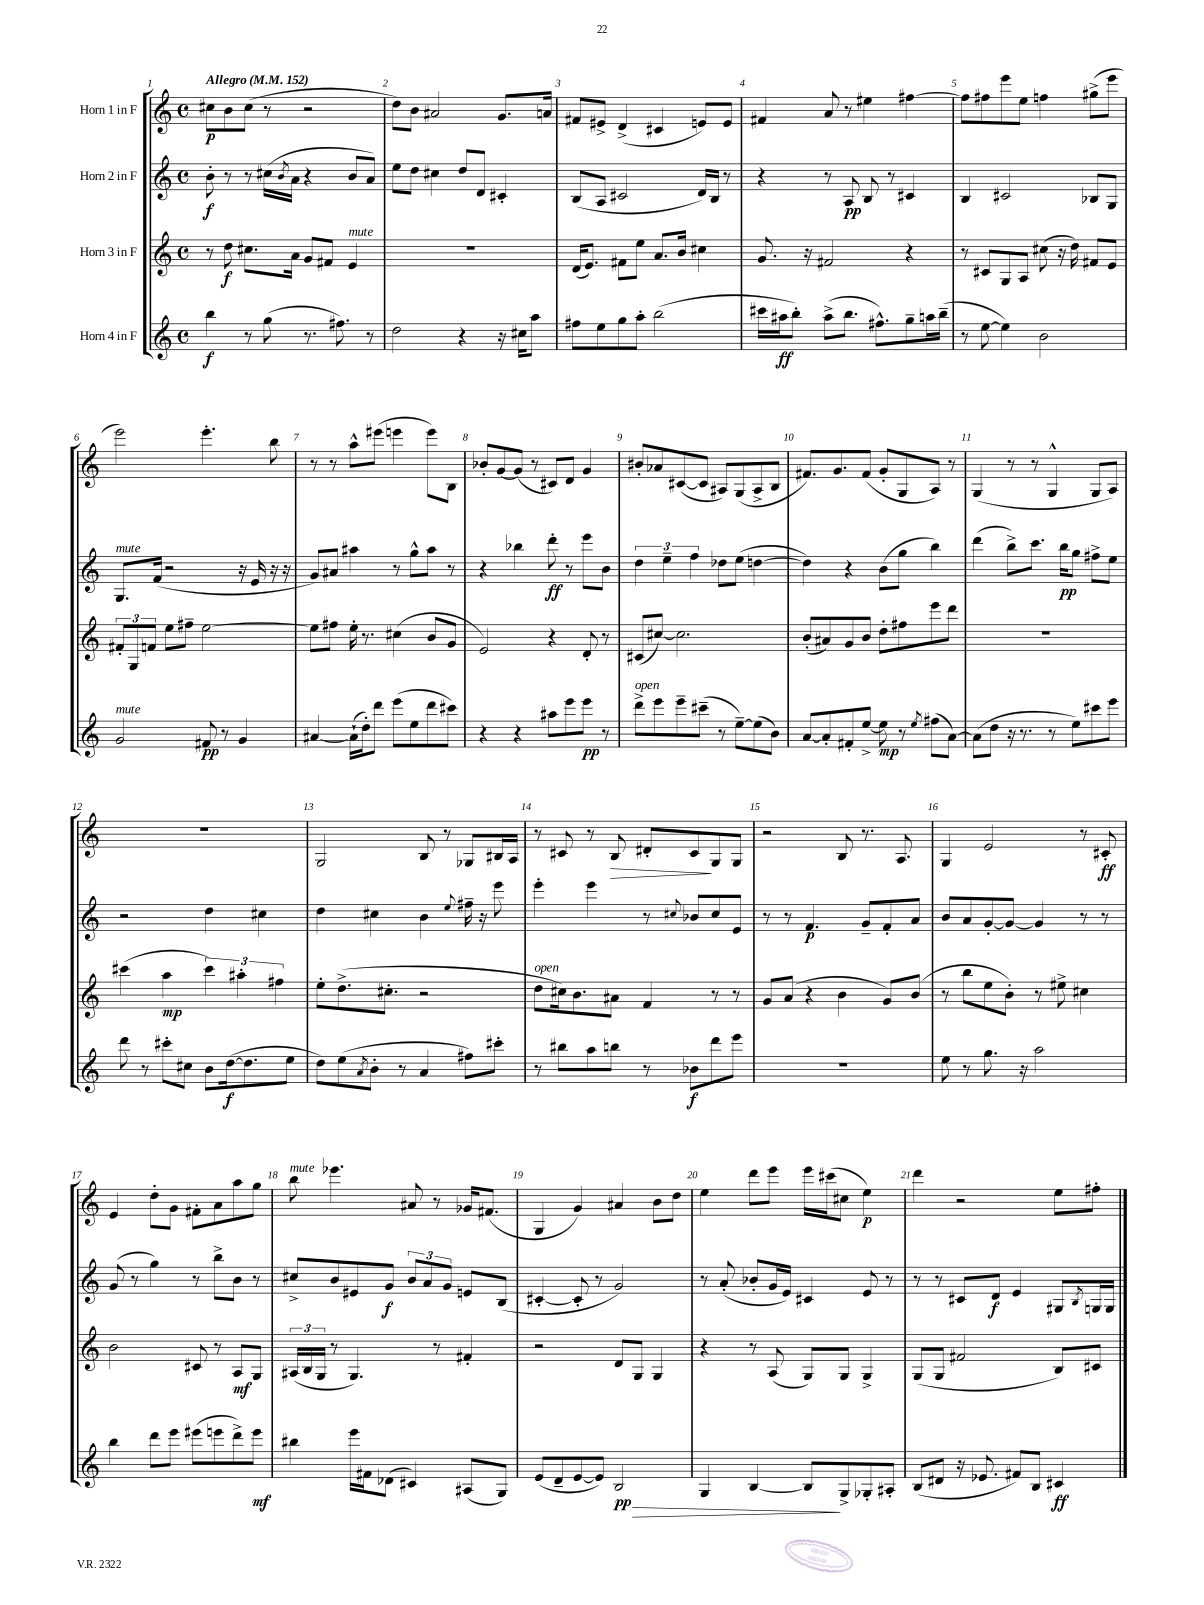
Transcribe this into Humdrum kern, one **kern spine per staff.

**kern	**dynam	**kern	**dynam	**kern	**dynam	**kern	**dynam
*part4	*part4	*part3	*part3	*part2	*part2	*part1	*part1
*staff4	*staff4	*staff3	*staff3	*staff2	*staff2	*staff1	*staff1
*I"Horn 4 in F	*	*I"Horn 3 in F	*	*I"Horn 2 in F	*	*I"Horn 1 in F	*
*clefG2	*	*clefG2	*	*clefG2	*	*clefG2	*
*k[]	*	*k[]	*	*k[]	*	*k[]	*
*M4/4	*	*M4/4	*	*M4/4	*	*M4/4	*
*met(c)	*	*met(c)	*	*met(c)	*	*met(c)	*
*MM152	*	*MM152	*	*MM152	*	*MM152	*
=1	=1	=1	=1	=1	=1	=1	=1
!	!	!	!	!	!	!LO:TX:a:B:t=Allegro	!
4bb\	f	8r	.	8b'\	f	8cc#X\L	p
.	.	8dd\	f	8r	.	8b\	.
8r	.	8.cc#X\L	.	8r	.	(8cc#\J	.
(8gg\	.	.	.	(16cc#X\LL	.	8r	.
.	.	.	.	8qb/	.	.	.
.	.	16a\Jk	.	16a\JJ	.	.	.
8.r	.	8g/L	.	4r	.	2r	.
.	.	8f#X/J	.	.	.	.	.
8.ff#X\)	.	.	.	.	.	.	.
!	!	!LO:TX:a:i:t=mute	!	!	!	!	!
.	.	4e/	.	8b/L	.	.	.
8r	.	.	.	8a/J)	.	.	.
=2	=2	=2	=2	=2	=2	=2	=2
2dd\	.	1r	.	8ee\L	.	8dd\L)	.
.	.	.	.	8dd\J	.	8b\J	.
.	.	.	.	4cc#X\	.	2a#X/	.
4r	.	.	.	8dd/L	.	.	.
.	.	.	.	8d/J	.	.	.
16r	.	.	.	4c#X'/	.	8.g/L	.
16cc#X\KL	.	.	.	.	.	.	.
8aa\J	.	.	.	.	.	.	.
.	.	.	.	.	.	16an/Jk	.
=3	=3	=3	=3	=3	=3	=3	=3
8ff#X\L	.	(16d/KL	.	(8B/L	.	8f#X/L	.
.	.	8.e/J)	.	.	.	.	.
8ee\	.	.	.	8A/J	.	8e#X^/J	.
8gg\	.	8f#X\L	.	2c#X/	.	(4d^/	.
8aa'\J	.	8ee\J	.	.	.	.	.
(2bb\	.	8.a/L	.	.	.	4c#X/	.
.	.	16b/Jk	.	.	.	.	.
.	.	4cc#X\	.	16d/LL)	.	8en/L)	.
.	.	.	.	16B/JJ	.	.	.
.	.	.	.	8r	.	8e/J	.
=4	=4	=4	=4	=4	=4	=4	=4
16ccc#X\LL	.	8.g/	.	4r	.	4f#X/	.
16aa#X\J	ff	.	.	.	.	.	.
8bb'\J)	.	.	.	.	.	.	.
.	.	16r	.	.	.	.	.
(8aa#^\L	.	2f#X/	.	8r	.	8a/	.
8.bb\J	.	.	.	8A/	pp	8r	.
.	.	.	.	8B/	.	4ee#X\	.
8.ff#X^^\L)	.	.	.	.	.	.	.
.	.	.	.	8r	.	.	.
8gg~\	.	4r	.	4c#X/	.	[4ff#X\	.
16aan\L	.	.	.	.	.	.	.
(16bb~\JJ	.	.	.	.	.	.	.
=5	=5	=5	=5	=5	=5	=5	=5
8r	.	8r	.	4B/	.	8ff#\L]	.
[8ee\	.	8c#X/L	.	.	.	8ff#X\	.
4ee\])	.	8G/	.	2c#X/	.	8eee\	.
.	.	8A/J	.	.	.	8ee\J	.
2b\	.	(8cc#X\	.	.	.	4ffn\	.
.	.	16r	.	.	.	.	.
.	.	16dd\)	.	.	.	.	.
.	.	8f#X/L	.	8B-X/L	.	(8gg#X^\L	.
.	.	8e/J	.	8G/J	.	8eee\J	.
!!LO:LB:g=z
=6	=6	=6	=6	=6	=6	=6	=6
!	!	!	!	!LO:TX:a:i:t=mute	!	!	!
!LO:TX:a:i:t=mute	!	!	!	!	!	!	!
2g/	.	12f#X'/L	.	8.G/L	.	2eee\)	.
.	.	12G/	.	.	.	.	.
.	.	12fn/J	.	.	.	.	.
.	.	.	.	(16f/Jk	.	.	.
.	.	8ee\L	.	2r	.	.	.
.	.	8ff#X~\J	.	.	.	.	.
8f#X/	pp	[2ee\	.	.	.	4.eee'\	.
8r	.	.	.	.	.	.	.
4g/	.	.	.	16r	.	.	.
.	.	.	.	16e/	.	.	.
.	.	.	.	16r	.	8bb\	.
.	.	.	.	16r	.	.	.
=7	=7	=7	=7	=7	=7	=7	=7
[4a#X/	.	8ee\L]	.	8g/L)	.	8r	.
.	.	8ff#X\J	.	8a#X/J	.	8r	.
(16a#`\LL]	.	16ee'\	.	4aa#X\	.	8aa^^\L	.
16dd'\J)	.	8.r	.	.	.	.	.
8ddd\J	.	.	.	.	.	(8eee#X\J	.
(8eee\L	.	(4cc#X\	.	8r	.	4eeen\	.
8ee\	.	.	.	8gg^^\L	.	.	.
8ddd\	.	8b/L	.	8aa#\J	.	8eee\L)	.
8ccc#X\J)	.	8g/J	.	8r	.	8B\J	.
=8	=8	=8	=8	=8	=8	=8	=8
4r	.	2e/)	.	4r	.	8b-X'/L	.
.	.	.	.	.	.	[8g/	.
4r	.	.	.	4bb-X\	.	(8g/J]	.
.	.	.	.	.	.	8r	.
8aa#X\L	.	4r	.	8ddd'\	ff	8c#X/L)	.
8eee\	.	.	.	8r	.	8d/J	.
8eee\J	pp	8d'/	.	8eee\L	.	4g/	.
8r	.	8r	.	8b\J	.	.	.
=9	=9	=9	=9	=9	=9	=9	=9
!LO:TX:a:i:t=open	!	!	!	!	!	!	!
8ddd^\L	.	(8c#X/L	.	6dd\	.	8b#X'/L	.
8eee\	.	[8cc#X/J)	.	.	.	8a-X/	.
.	.	.	.	6ee~\	.	.	.
8eee~\	.	2.cc#\]	.	.	.	([8c#X/	.
.	.	.	.	6ff\	.	.	.
(8ccc#X~\J	.	.	.	.	.	8c#/J]	.
8r	.	.	.	8dd-X\L	.	8A#X/L)	.
[8ee~\L)	.	.	.	(8ee\J	.	(8G/	.
(8ee\]	.	.	.	[4ddn\	.	8A#^/	.
8b\J)	.	.	.	.	.	8B/J	.
=10	=10	=10	=10	=10	=10	=10	=10
[8a/L	.	(8b'/L	.	4dd\])	.	8.f#X/L)	.
8a'/]	.	8a#X/)	.	.	.	.	.
.	.	.	.	.	.	8.g/	.
8f#X'/	.	8g/	.	4r	.	.	.
[8ee^/J	.	8b/J	.	.	.	(8f#/J	.
8ee\]	mp	8dd'\L	.	(8b\L	.	8g'/L	.
8r	.	8ff#X\	.	8gg\J	.	8G/	.
8qee/	.	.	.	.	.	.	.
(8ff#X\L	.	8eee\	.	4bb\)	.	8A/J)	.
[8a\J)	.	8ddd\J	.	.	.	8r	.
=11	=11	=11	=11	=11	=11	=11	=11
(8a\L]	.	1r	.	(4ddd\	.	(4G/	.
8dd\J	.	.	.	.	.	.	.
16r	.	.	.	8bb^\L)	.	8r	.
8.r	.	.	.	.	.	.	.
.	.	.	.	8.ccc\J	.	8r	.
8r	.	.	.	.	.	4G^^/	.
.	.	.	.	16bb\KL	pp	.	.
8ee\L)	.	.	.	8gg\J	.	.	.
8ccc#X\	.	.	.	8ff#X^\L	.	8G/L	.
8eee\J	.	.	.	8ee\J	.	8A/J)	.
!!LO:LB:g=z
=12	=12	=12	=12	=12	=12	=12	=12
8ddd\	.	(4ccc#X\	.	2r	.	1r	.
8r	.	.	.	.	.	.	.
8ccc#X'\L	.	4aa\	mp	.	.	.	.
8cc#X\J	.	.	.	.	.	.	.
8b\L	.	6ccc#\)	.	4dd\	.	.	.
([16dd\k	f	.	.	.	.	.	.
.	.	6aa#X'\	.	.	.	.	.
8.dd\]	.	.	.	.	.	.	.
.	.	.	.	4cc#X\	.	.	.
.	.	6ff#X\	.	.	.	.	.
8ee\J	.	.	.	.	.	.	.
=13	=13	=13	=13	=13	=13	=13	=13
8dd\L)	.	8ee'\L	.	4dd\	.	2G/	.
(8ee\	.	(8.dd^\	.	.	.	.	.
8qa/	.	.	.	.	.	.	.
8b'\J	.	.	.	4cc#X\	.	.	.
.	.	8.cc#X'\J	.	.	.	.	.
8r	.	.	.	.	.	.	.
4a/	.	2r	.	4b\	.	8B/	.
.	.	.	.	.	.	8r	.
.	.	.	.	8qqee/	.	.	.
8ff#X\L)	.	.	.	16ff#X~\	.	8G-X/L	.
.	.	.	.	16r	.	.	.
8ccc#X'\J	.	.	.	8eee\	.	16B#X/L	.
.	.	.	.	.	.	16A/JJ	.
=14	=14	=14	=14	=14	=14	=14	=14
!	!	!LO:TX:a:i:t=open	!	!	!	!	!
8r	.	8dd\L	.	4eee'\	.	8r	.
8bb#X\L	.	16cc#X\k)	.	.	.	8c#X/	.
.	.	8.b\	.	.	.	.	.
8aa\	.	.	.	4eee\	.	8r	.
!	!	!	!	!	!	!	!LO:HP:b
8bbn\J	.	8a#X\J	.	.	.	8B/	>
8r	.	4f/	.	8r	.	8d#X'/L	.
.	.	.	.	8qqcc#X/	.	.	.
8b-X\L	f	.	.	8b-X/L	.	8c#/	.
8ddd\	.	8r	.	8cc#/	.	8G/	]
8eee\J	.	8r	.	8e/J	.	8G/J	.
=15	=15	=15	=15	=15	=15	=15	=15
1r	.	8g/L	.	8r	.	2r	.
.	.	(8a/J	.	8r	.	.	.
.	.	4r	.	4.f/	p	.	.
.	.	4b\	.	.	.	8B/	.
.	.	.	.	8g~/L	.	8.r	.
.	.	8g/L)	.	8f'/	.	.	.
.	.	.	.	.	.	8.A/	.
.	.	(8b/J	.	8a/J	.	.	.
=16	=16	=16	=16	=16	=16	=16	=16
8ee\	.	8r	.	8b/L	.	4G/	.
8r	.	8bb\L	.	8a/	.	.	.
8.gg\	.	8ee\	.	[8g'/	.	2e/	.
.	.	8b'\J)	.	8g/J_	.	.	.
16r	.	.	.	.	.	.	.
2aa\	.	8r	.	4g/]	.	.	.
.	.	8ee#X^\	.	.	.	.	.
.	.	4cc#X\	.	8r	.	8r	.
.	.	.	.	8r	.	8c#X'/	ff
!!LO:LB:g=z
=17	=17	=17	=17	=17	=17	=17	=17
4bb\	.	2b\	.	(8g/	.	4e/	.
.	.	.	.	8r	.	.	.
8ddd\L	.	.	.	4gg\)	.	8dd'\L	.
8eee\J	.	.	.	.	.	8g\J	.
(8eee#X\L	.	8c#X/	.	8r	.	8f#X'\L	.
8eeen\	.	8r	.	8bb^\L	.	8a\	.
8ddd^\)	.	8A/L	mf	8b\J	.	8aa\	.
8eee\J	mf	8G/J	.	8r	.	8gg\J	.
=18	=18	=18	=18	=18	=18	=18	=18
!	!	!	!	!	!	!LO:TX:a:i:t=mute	!
4bb#X\	.	(24A#X/LL	.	8cc#X^/L	.	8bb\	.
.	.	24B/	.	.	.	.	.
.	.	24G/JJ	.	.	.	.	.
.	.	8r	.	8b/	.	4.eee-X\	.
16eee\LL	.	4.G/)	.	8e#X/	.	.	.
16f#X\J	.	.	.	.	.	.	.
(8d-X\J	.	.	.	8g/J	f	.	.
4c#X/)	.	.	.	12b/L	.	8a#X/	.
.	.	.	.	12a/	.	.	.
.	.	8r	.	.	.	8r	.
.	.	.	.	12g/J	.	.	.
(8A#X/L	.	4f#X'/	.	8en/L	.	16g-X/KL	.
.	.	.	.	.	.	(8.f#X/J	.
8G/J)	.	.	.	(8B/J	.	.	.
=19	=19	=19	=19	=19	=19	=19	=19
(8e/L	.	2r	.	[4c#X'/	.	4G/	.
8d~/	.	.	.	.	.	.	.
[8e/	.	.	.	8c#'/]	.	4g/)	.
8e/J])	.	.	.	8r	.	.	.
!	!LO:HP:b	!	!	!	!	!	!
2B/	> pp	8d/L	.	2g/)	.	4a#X/	.
.	.	8G/J	.	.	.	.	.
.	.	4G/	.	.	.	8b\L	.
.	.	.	.	.	.	8dd\J	.
=20	=20	=20	=20	=20	=20	=20	=20
4G/	.	4r	.	8r	.	4ee\	.
.	.	.	.	(8a'/	.	.	.
[4B/	.	8r	.	8b-X'/L	.	8ddd\L	.
.	.	(8A/	.	16g/L	.	8eee\J	.
.	.	.	.	16e/JJ)	.	.	.
8B/L]	.	8G/L)	.	4c#X/	.	16eee\LL	.
.	.	.	.	.	.	(16ccc#X\J	.
8G^/	]	8G/J	.	.	.	8cc#X\J	.
8G-X'/	.	4G^/	.	8e/	.	4ee\)	p
8A#X'/J	.	.	.	8r	.	.	.
=21	=21	=21	=21	=21	=21	=21	=21
(8B/L	.	(8G/L	.	8r	.	4ddd\	.
8d#X/J	.	8G/J	.	8r	.	.	.
16r	.	2f#X/	.	8c#X/L	.	2r	.
8.e-X/	.	.	.	.	.	.	.
.	.	.	.	8d/J	f	.	.
8f#X/L)	.	.	.	4e/	.	.	.
8B/J	.	.	.	.	.	.	.
4c#X/	ff	8B/L)	.	8G#X/L	.	8ee\L	.
.	.	.	.	8qB/	.	.	.
.	.	8c#X/J	.	16Gn/L	.	8ff#X'\J	.
.	.	.	.	16G/JJ	.	.	.
==	==	==	==	==	==	==	==
*-	*-	*-	*-	*-	*-	*-	*-
